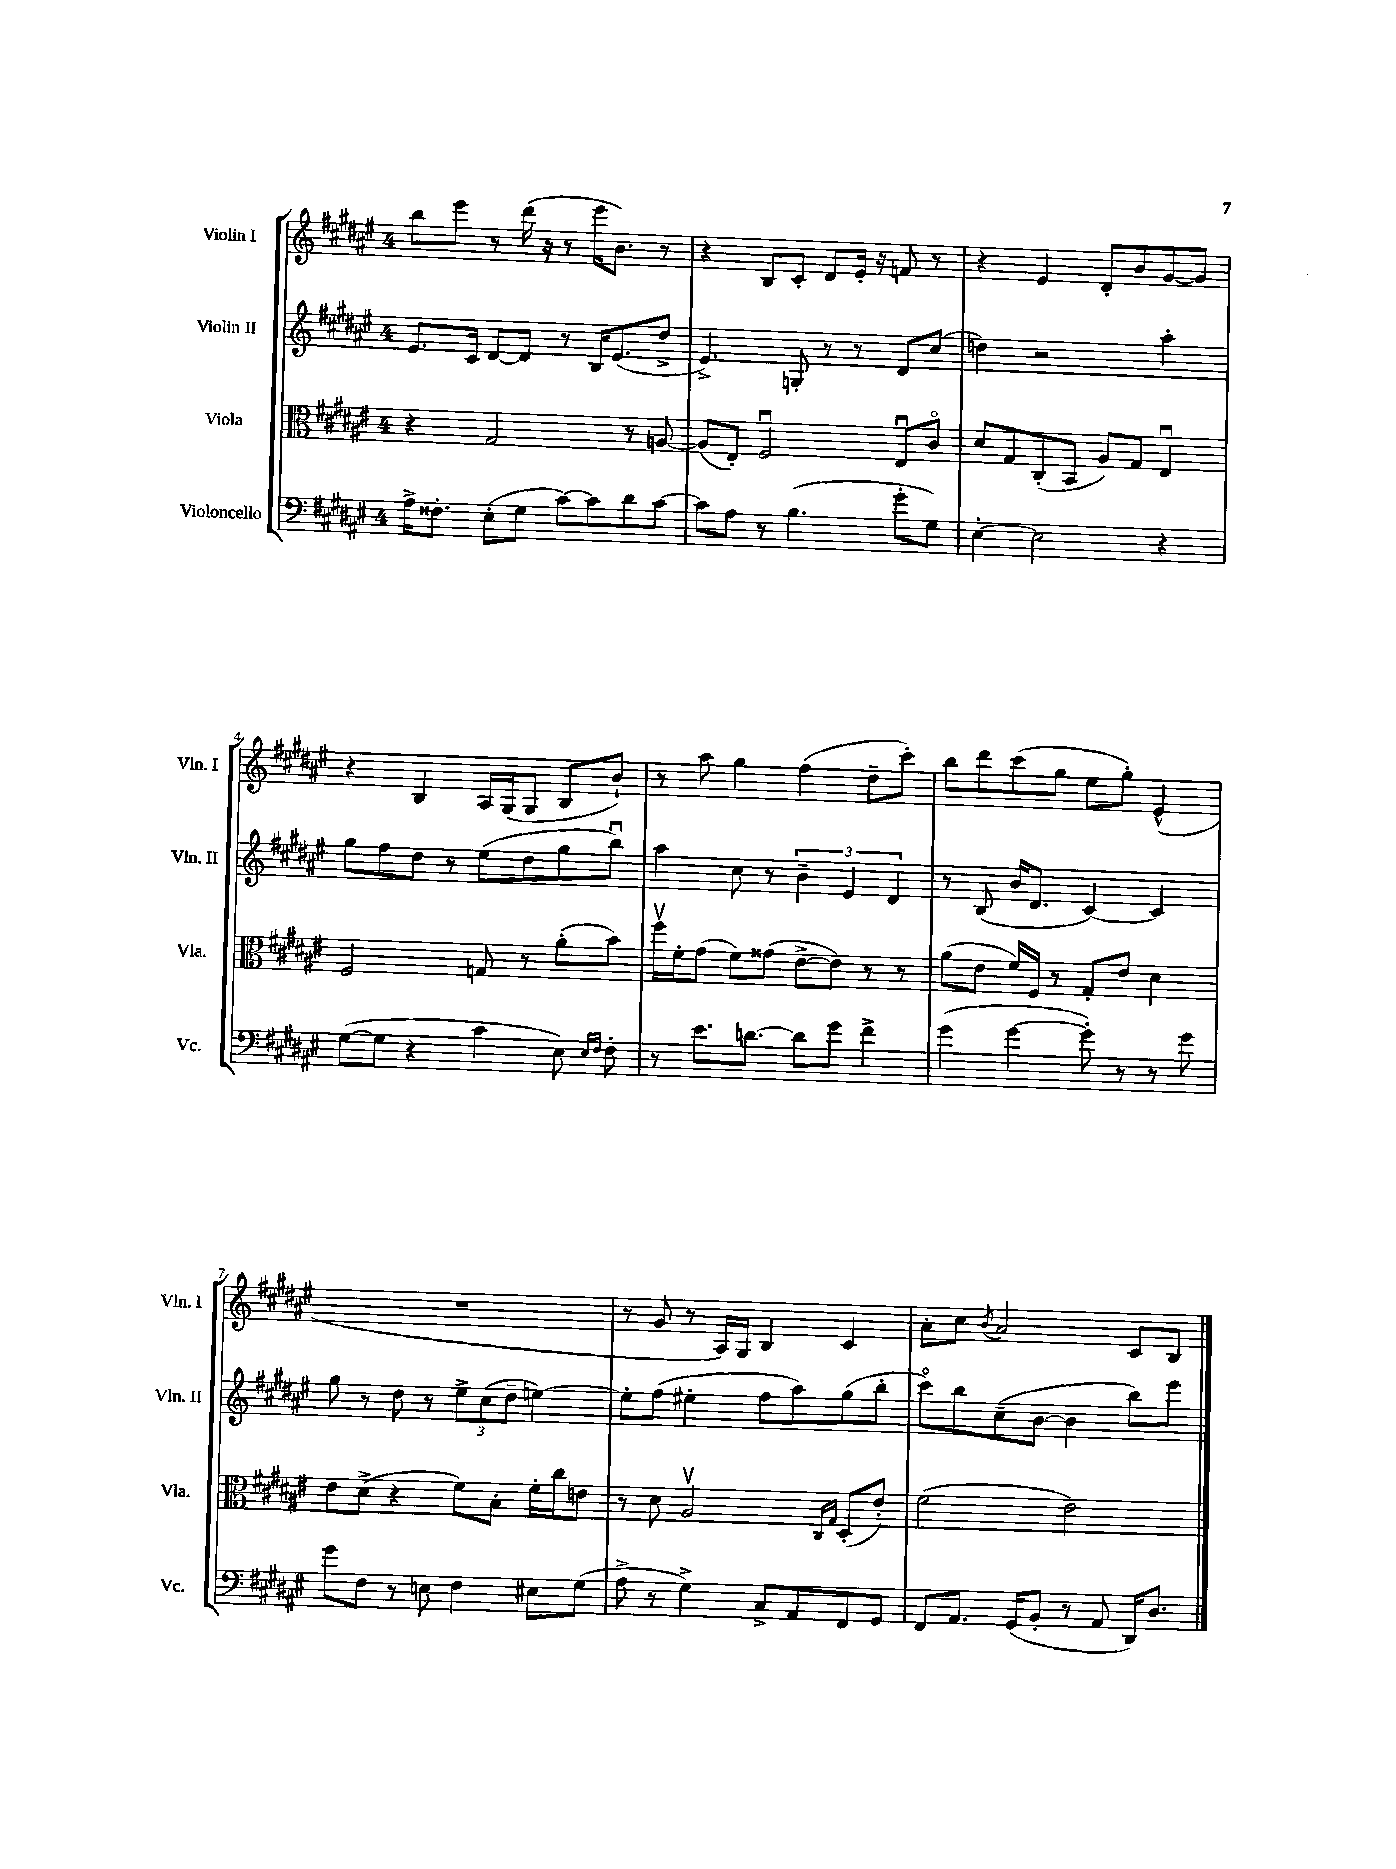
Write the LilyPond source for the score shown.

<<
\new StaffGroup <<
\new Staff = "s0" \with { instrumentName = "Violin I" shortInstrumentName = "Vln. I" } {
    \clef treble \key fis \major \once \override Staff.TimeSignature.style = #'single-digit \time 4/4
    b''8 eis'''8 r8 dis'''16( r16 r8 eis'''16 b'8.) r8 |
    r4 b8 cis'8-. dis'8 eis'16-. r16 f'8 r8 |
    r4 eis'4 dis'8-. b'8 gis'8~ gis'8 |
    r4 b4 ais16 gis16( gis8 b8 b'8-!) |
    r8 ais''8 gis''4 fis''4( dis''8-- cis'''8-.) |
    b''8 dis'''8 cis'''8( gis''8 eis''8 gis''8-.) eis'4-^( |
    R1 |
    r8 gis'8 r8 ais16) gis16 b4 cis'4 |
    ais'8-. cis''8 \acciaccatura { b'8 } ais'2 cis'8 b8 \bar "|." |
}
\new Staff = "s1" \with { instrumentName = "Violin II" shortInstrumentName = "Vln. II" } {
    \clef treble \key fis \major \once \override Staff.TimeSignature.style = #'single-digit \time 4/4
    eis'8. cis'16 dis'8~ dis'8 r8 b16 eis'8.( dis''8-> |
    eis'4.->) g8-. r8 r8 dis'8 cis''8( |
    d''4) r2 ais''4-. |
    gis''8 fis''8 dis''8 r8 eis''8( dis''8 gis''8 b''8\downbow) |
    ais''4 cis''8 r8 \tuplet 3/2 { b'4-- eis'4 dis'4 } |
    r8 b8( b'16 dis'8. cis'4~) cis'4 |
    gis''8 r8 dis''8 r8 \tuplet 3/2 { eis''8-> cis''8( dis''8-- } e''4~) |
    e''8-. fis''8( eis''4-. fis''8 ais''8) gis''8( b''8-. |
    cis'''8\flageolet) b''8 cis''8--( b'8~ b'4 b''8) eis'''8 \bar "|." |
}
\new Staff = "s2" \with { instrumentName = "Viola" shortInstrumentName = "Vla." } {
    \clef alto \key fis \major \once \override Staff.TimeSignature.style = #'single-digit \time 4/4
    r4 gis2 r8 a8~ |
    a8( eis8-.) fis2\downbow eis8\downbow cis'8\flageolet |
    dis'8 gis8 cis8-.( b,8 ais8) gis8 eis4\downbow |
    fis2 g8 r8 ais'8-.( b'8) |
    fis''16\upbow fis'16-. gis'8( fis'8) gisis'8( eis'8~-> eis'8) r8 r8 |
    ais'8( eis'8 fis'16) fis16 r8 gis8-. eis'8 dis'4 |
    eis'8 dis'8->( r4 fis'8) b8-. fis'16-. cis''16 e'8 |
    r8 dis'8 ais2\upbow \grace { cis16 gis16 } dis8-.( eis'8-.) |
    fis'2( eis'2) \bar "|." |
}
\new Staff = "s3" \with { instrumentName = "Violoncello" shortInstrumentName = "Vc." } {
    \clef bass \key fis \major \once \override Staff.TimeSignature.style = #'single-digit \time 4/4
    ais16-> fisis8.-. eis8-.( gis8 cis'8~) cis'8 dis'8 cis'8~ |
    cis'8 ais8 r8 b4.( gis'8-. gis8) |
    eis4~-. eis2 r4 |
    gis8~( gis8 r4 cis'4 eis8) \grace { eis16 fis16 } fis8-. |
    r8 eis'8. d'8.~ d'8 gis'8 fis'4-> |
    gis'4( gis'4~ gis'8-.) r8 r8 gis'8 |
    gis'8 fis8 r8 e8 fis4 eis8 gis8( |
    ais8-> r8 gis4->) cis8-> ais,8 fis,8 gis,8 |
    fis,8 ais,8. gis,16( b,8-. r8 ais,8 dis,16) dis8. \bar "|." |
}
>>
>>
